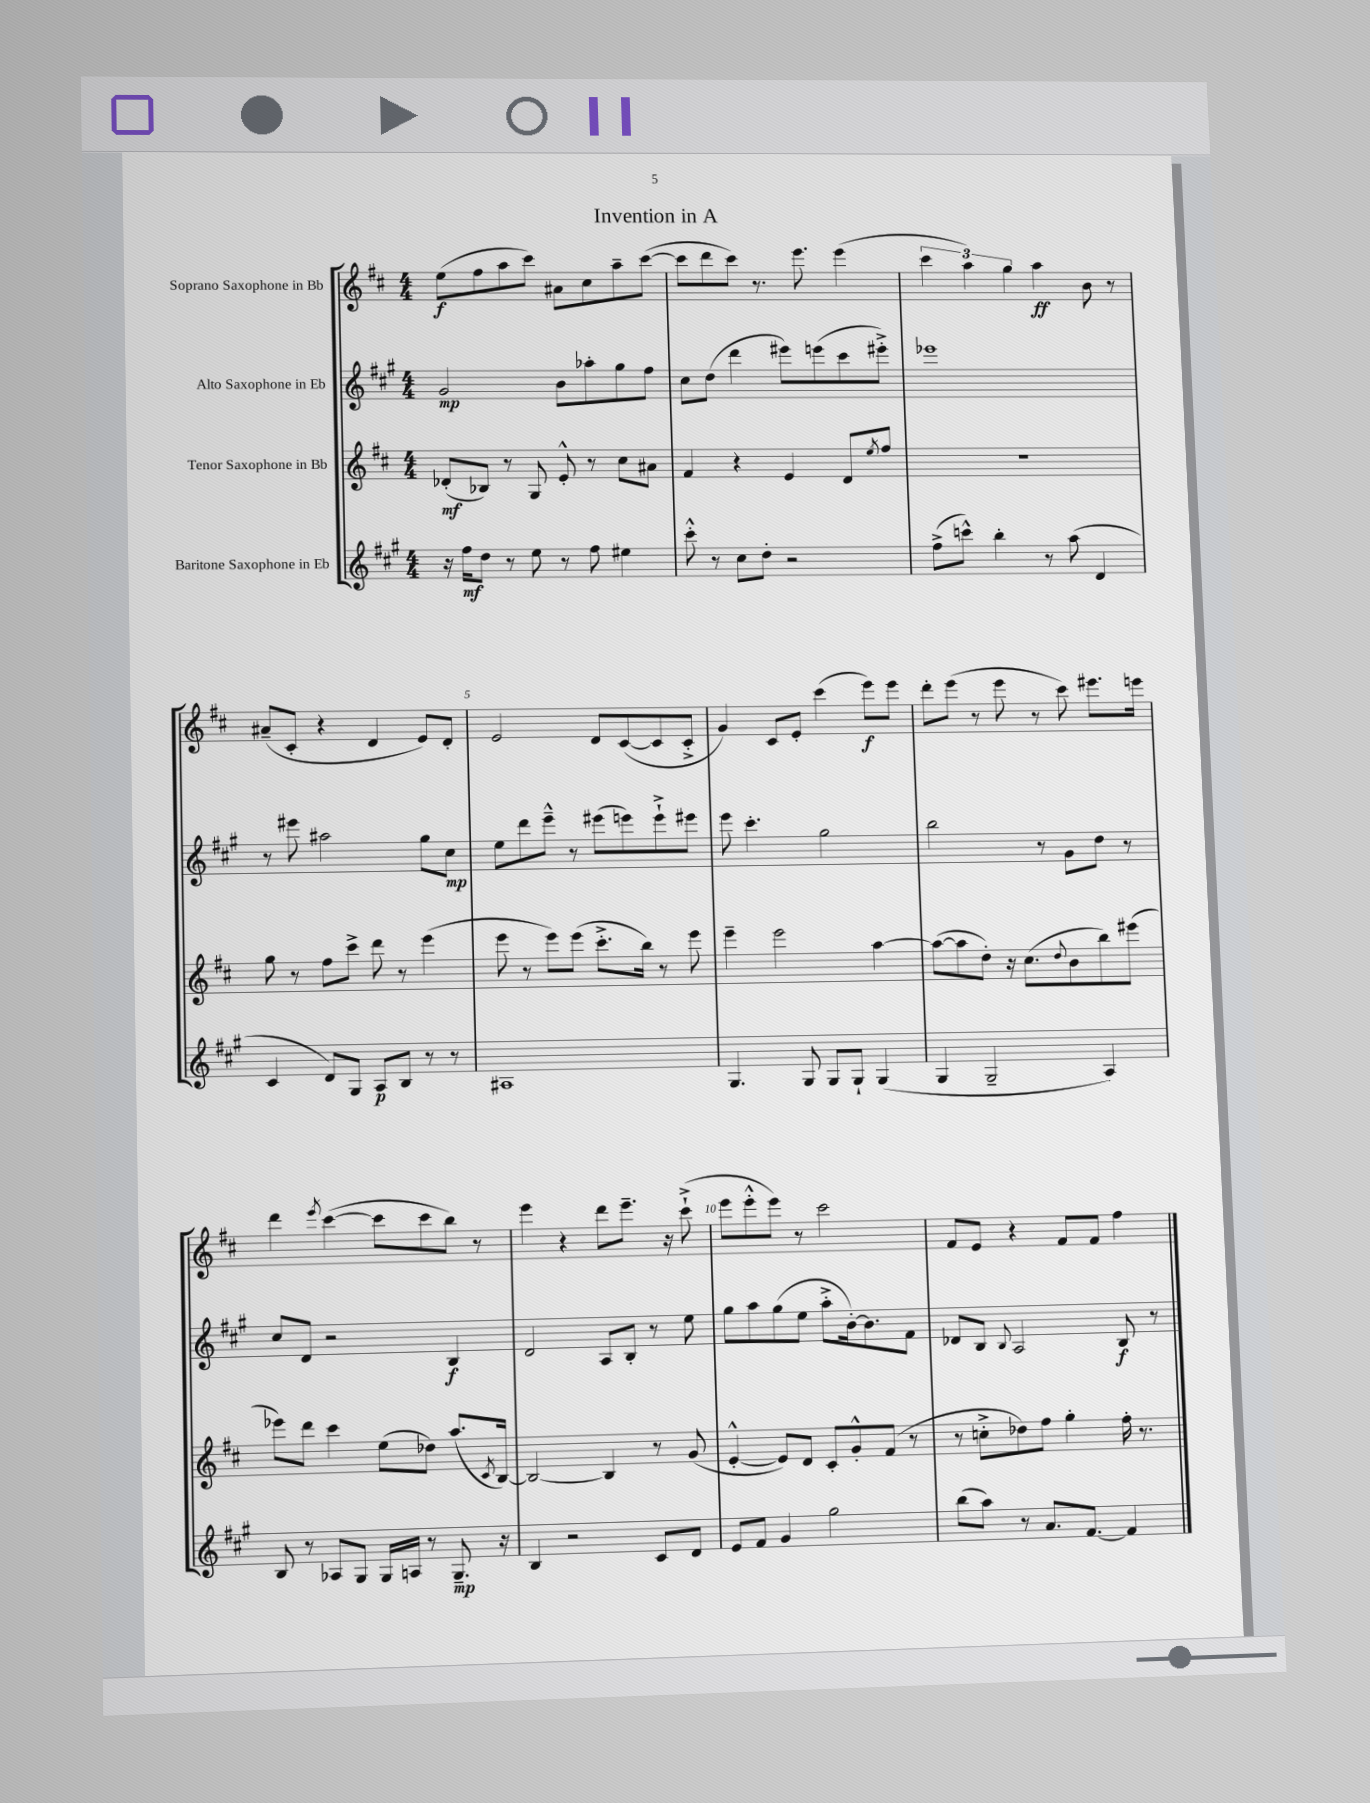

**kern	**dynam	**kern	**dynam	**kern	**dynam	**kern	**dynam
*part4	*part4	*part3	*part3	*part2	*part2	*part1	*part1
*staff4	*staff4	*staff3	*staff3	*staff2	*staff2	*staff1	*staff1
*I"Baritone Saxophone in Eb	*	*I"Tenor Saxophone in Bb	*	*I"Alto Saxophone in Eb	*	*I"Soprano Saxophone in Bb	*
*clefG2	*	*clefG2	*	*clefG2	*	*clefG2	*
*k[f#c#g#]	*	*k[f#c#]	*	*k[f#c#g#]	*	*k[f#c#]	*
*M4/4	*	*M4/4	*	*M4/4	*	*M4/4	*
=1	=1	=1	=1	=1	=1	=1	=1
16r	.	(8d-X'/L	mf	2g#/	mp	(8ee\L	f
16ff#\KL	mf	.	.	.	.	.	.
8dd\J	.	8B-X/J)	.	.	.	8ff#\	.
8r	.	8r	.	.	.	8aa\	.
8ee\	.	8G/	.	.	.	8ccc#\J)	.
8r	.	8e'^^/	.	8b\L	.	8a#X\L	.
8ff#\	.	8r	.	8aa-X'\	.	8cc#\	.
4ee#X\	.	8cc#\L	.	8gg#\	.	8aa~\	.
.	.	8a#X\J	.	8ff#\J	.	([8ccc#\J	.
=2	=2	=2	=2	=2	=2	=2	=2
8ccc#'^^\	.	4f#/	.	8cc#\L	.	8ccc#\L]	.
8r	.	.	.	(8dd\J	.	8ddd\	.
8cc#\L	.	4r	.	4ddd\	.	8ccc#\J)	.
8dd'\J	.	.	.	.	.	8.r	.
2r	.	4e/	.	8eee#X\L)	.	.	.
.	.	.	.	.	.	8.eee\	.
.	.	.	.	(8eeen\	.	.	.
.	.	8d/L	.	8ccc#\	.	(4eee\	.
.	.	8qee/	.	.	.	.	.
.	.	8ff#/J	.	8eee#X'^\J)	.	.	.
=3	=3	=3	=3	=3	=3	=3	=3
(8ff#^\L	.	1r	.	1eee-X	.	6ccc#\	.
8cccn^^\J)	.	.	.	.	.	.	.
.	.	.	.	.	.	6aa\)	.
4bb'\	.	.	.	.	.	.	.
.	.	.	.	.	.	6gg\	.
8r	.	.	.	.	.	4aa\	ff
(8aa\	.	.	.	.	.	.	.
4d/	.	.	.	.	.	8b\	.
.	.	.	.	.	.	8r	.
!!LO:LB:g=z
=4	=4	=4	=4	=4	=4	=4	=4
4c#/	.	8gg\	.	8r	.	(8a#X~/L	.
.	.	8r	.	8eee#X\	.	8c#'/J	.
8d/L)	.	8ff#\L	.	2aa#X\	.	4r	.
8G#/J	.	8ccc#^\J	.	.	.	.	.
8A/L	p	8ddd\	.	.	.	4d/	.
8B/J	.	8r	.	.	.	.	.
8r	.	(4eee\	.	8gg#\L	.	8e/L)	.
8r	.	.	.	8cc#\J	mp	8d'/J	.
=5	=5	=5	=5	=5	=5	=5	=5
1A#X	.	8eee\	.	8ee\L	.	2e/	.
.	.	8r	.	8ddd\	.	.	.
.	.	8eee\L)	.	8eee~^^\J	.	.	.
.	.	(8eee\J	.	8r	.	.	.
.	.	8.ccc#'^\L	.	(8eee#X\L	.	8d/L	.
.	.	.	.	8eeen\)	.	([8c#/	.
.	.	16bb\Jk)	.	.	.	.	.
.	.	8r	.	8eee`^\	.	8c#/]	.
.	.	8eee\	.	8eee#X\J	.	8c#'^/J	.
=6	=6	=6	=6	=6	=6	=6	=6
4.G#/	.	4eee~\	.	8eee\	.	4g/)	.
.	.	.	.	4.ccc#'\	.	.	.
.	.	2eee\	.	.	.	8c#/L	.
8G#/	.	.	.	.	.	8e'/J	.
8G#/L	.	.	.	2gg#\	.	(4ccc#\	.
8G#`/J	.	.	.	.	.	.	.
(4G#/	.	[4aa\	.	.	.	8eee\L)	f
.	.	.	.	.	.	8eee\J	.
=7	=7	=7	=7	=7	=7	=7	=7
4G#/	.	(8aa\L_	.	2bb\	.	8ddd'\L	.
.	.	8aa\]	.	.	.	(8eee\J	.
2G#~/	.	8dd'\J)	.	.	.	8r	.
.	.	16r	.	.	.	8eee\	.
.	.	(8.cc#\L	.	.	.	.	.
.	.	.	.	8r	.	8r	.
.	.	8qqdd/	.	.	.	.	.
.	.	8b\	.	8g#\L	.	8ccc#\)	.
4A/)	.	8bb\)	.	8dd\J	.	8.eee#X\L	.
.	.	(8eee#X\J	.	8r	.	.	.
.	.	.	.	.	.	16eeen\Jk	.
!!LO:LB:g=z
=8	=8	=8	=8	=8	=8	=8	=8
8B/	.	8eee-X\L)	.	8cc#/L	.	4ddd\	.
8r	.	8ddd\J	.	8d/J	.	.	.
.	.	.	.	.	.	8qeee/	.
8A-X/L	.	4ccc#\	.	2r	.	([4ccc#\	.
8G#/J	.	.	.	.	.	.	.
16G#/LL	.	(8ee\L	.	.	.	8ccc#\L]	.
16An/JJ	.	.	.	.	.	.	.
8r	.	8dd-X\J)	.	.	.	8ccc#\	.
8.G#~/	mp	(8.aa/L	.	4B/	f	8bb\J)	.
.	.	.	.	.	.	8r	.
.	.	8qc#/	.	.	.	.	.
16r	.	[16B/Jk)	.	.	.	.	.
=9	=9	=9	=9	=9	=9	=9	=9
4B/	.	2B/_	.	2d/	.	4eee\	.
2r	.	.	.	.	.	4r	.
.	.	4B/]	.	8A/L	.	8ddd\L	.
.	.	.	.	8B'/J	.	8.eee~\J	.
8c#/L	.	8r	.	8r	.	.	.
.	.	.	.	.	.	16r	.
8d/J	.	(8g/	.	8ee\	.	(8ccc#`^\	.
=10	=10	=10	=10	=10	=10	=10	=10
8e/L	.	[4e'^^/	.	8gg#\L	.	8eee\L	.
8f#/J	.	.	.	8aa\	.	8eee'^^\	.
4g#/	.	8e/L])	.	(8gg#\	.	8eee\J)	.
.	.	8d/J	.	8ee\J	.	8r	.
2gg#\	.	8c#'/L	.	8aa'^\L	.	2ccc#\	.
.	.	8g'^^/	.	[16b'\k)	.	.	.
.	.	.	.	8.b\]	.	.	.
.	.	(8f#/J	.	.	.	.	.
.	.	8r	.	8f#\J	.	.	.
=11	=11	=11	=11	=11	=11	=11	=11
(8bb\L	.	8r	.	8d-X/L	.	8f#/L	.
8aa\J)	.	8ccn'^\L	.	8B/J	.	8e/J	.
.	.	.	.	8qqB/	.	.	.
8r	.	8dd-X\)	.	2A/	.	4r	.
8.a/L	.	8ff#\J	.	.	.	.	.
.	.	4gg'\	.	.	.	8f#/L	.
[8.f#/J	.	.	.	.	.	.	.
.	.	.	.	.	.	8f#/J	.
4f#/]	.	16ff#'\	.	8B/	f	4ff#\	.
.	.	8.r	.	.	.	.	.
.	.	.	.	8r	.	.	.
==	==	==	==	==	==	==	==
*-	*-	*-	*-	*-	*-	*-	*-
